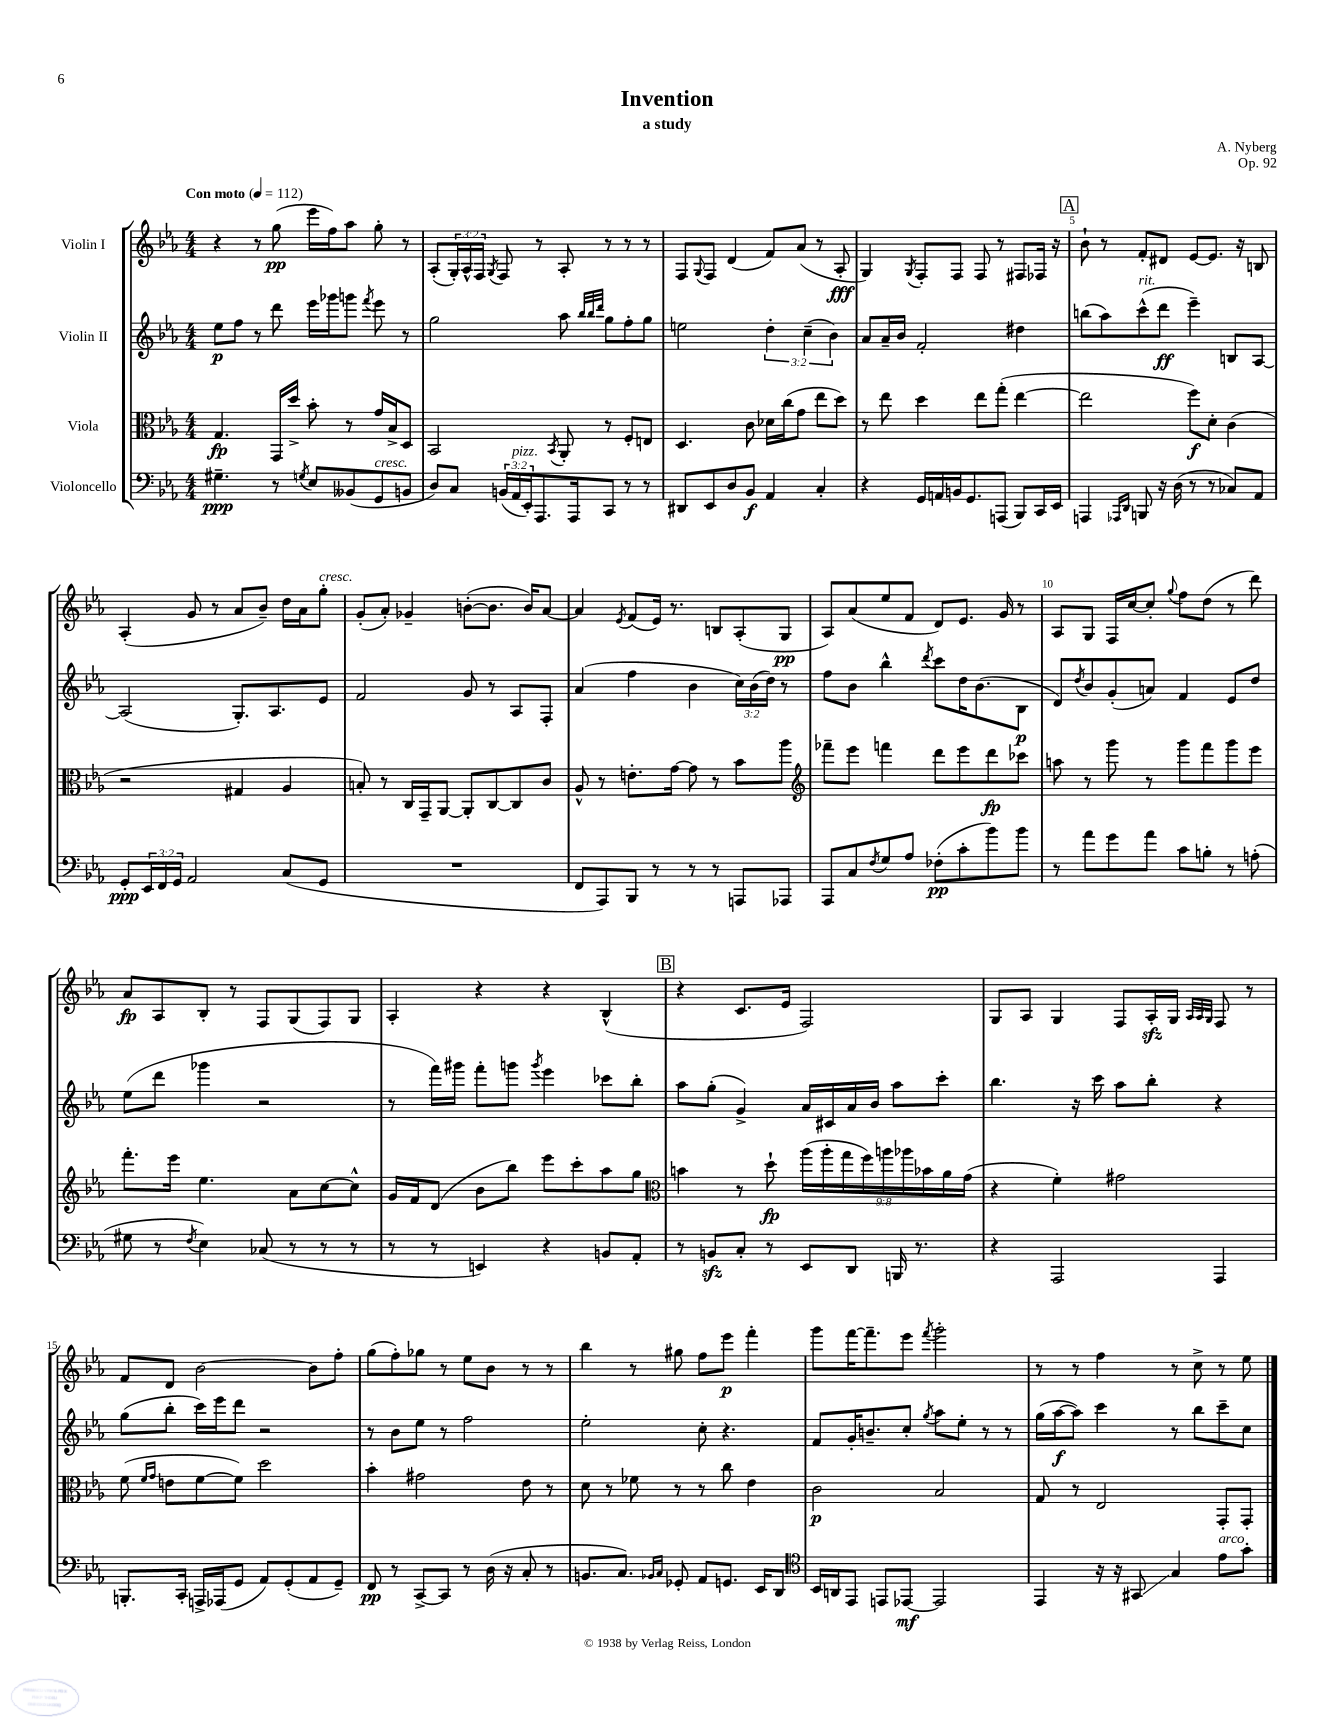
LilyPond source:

\header { title = "Invention" composer = "A. Nyberg" subtitle = "a study" opus = "Op. 92" }
<<
\new StaffGroup <<
\new Staff = "s0" \with { instrumentName = "Violin I" } {
    \clef treble \key ees \major \numericTimeSignature \time 4/4 \override Staff.TupletNumber.text = #tuplet-number::calc-fraction-text \tempo "Con moto" 4 = 112
    r4 r8 g''8\pp( ees'''16 f''16) aes''8 g''8-. r8 |
    aes8-.( \tuplet 3/2 { g16-.) aes16-^ f16 } \acciaccatura { g8 } f8 r8 aes8-. r8 r8 r8 |
    f8 \appoggiatura { g8 } f8 d'4( f'8) aes'8( r8 aes8-.\fff |
    g4) \acciaccatura { g8 } f8-. f8 f8 r8 fis8 fes16 r16 |
    \mark \markup { \box "A" } bes'8-! r8 f'8-. dis'8 ees'8~ ees'8. r16 b8 |
    aes4-.( g'8 r8 aes'8 bes'8--) d''16 aes'16 g''8-.^\markup { \italic "cresc." } |
    g'8-.( aes'8-.) ges'4-- b'8~-.( b'8. b'16) aes'8~ |
    aes'4 \acciaccatura { ees'8 } f'8( ees'16) r8. b8 aes8-.( g8\pp |
    aes8) aes'8( ees''8 f'8 d'8) ees'8. g'16 r8 |
    aes8 g8 f16 c''16~ c''8-. \appoggiatura { g''8 } f''8 d''8( r8 d'''8) |
    aes'8\fp aes8 bes8-. r8 f8 g8( f8) g8 |
    aes4-. r4 r4 bes4-^( |
    \mark \markup { \box "B" } r4 c'8. ees'16 f2) |
    g8 aes8 g4 f8 aes16-.\sfz g16 \grace { aes32 aes32 g32 } f8 r8 |
    f'8 d'8 bes'2~ bes'8 f''8-. |
    g''8( f''8-.) ges''8 r8 ees''8 bes'8 r8 r8 |
    bes''4 r8 gis''8 f''8 ees'''8\p f'''4-. |
    g'''8 f'''16~ f'''8.-- ees'''8 \acciaccatura { f'''8 } g'''2-. |
    r8 r8 f''4 r8 c''8-> r8 ees''8 \bar "|." |
}
\new Staff = "s1" \with { instrumentName = "Violin II" } {
    \clef treble \key ees \major \numericTimeSignature \time 4/4 \override Staff.TupletNumber.text = #tuplet-number::calc-fraction-text
    ees''8\p f''8 r8 d'''8 ees'''16 ges'''16 g'''8 \acciaccatura { f'''8 } ees'''8 r8 |
    g''2 aes''8 \grace { bes''32 bes''32 d'''32 } g''8 f''8-. g''8 |
    e''2 \tuplet 3/2 { d''4-. c''4--( bes'4) } |
    aes'8 aes'16-- bes'16 f'2-. dis''4 |
    \mark \markup { \box "A" } b''8( aes''8) c'''8-^^\markup { \italic "rit." }( d'''8\ff ees'''4--) b8 aes8~ |
    aes2( g8.-.) aes8. ees'8 |
    f'2 g'8 r8 aes8 f8-. |
    aes'4( f''4 bes'4 \tuplet 3/2 { c''16) bes'16( d''16) } r8 |
    f''8 bes'8 bes''4-^ \acciaccatura { d'''8 } c'''8 d''16 bes'8.( bes8\p |
    d'8) \acciaccatura { d''8 } bes'8 g'8-.( a'8) f'4 ees'8 d''8 |
    ees''8( d'''8 ges'''4 r2 |
    r8 f'''16) gis'''16 f'''8-. g'''8 \acciaccatura { g'''8 } ees'''4 ces'''8 bes''8-. |
    \mark \markup { \box "B" } aes''8 g''8-.( g'4->) aes'16 cis'16 aes'16 bes'16 aes''8 c'''8-. |
    bes''4. r16 c'''16 aes''8 bes''8-. r4 |
    g''8( bes''8-. c'''16) ees'''16 d'''8 r2 |
    r8 bes'8 ees''8 r8 f''2 |
    ees''2-. c''8-. r4. |
    f'8 g'16-. b'8.-- c''8-. \acciaccatura { g''8 } aes''8 ees''8-. r8 r8 |
    g''16( aes''16~\f aes''8) c'''4 r8 bes''8 c'''8-- c''8 \bar "|." |
}
\new Staff = "s2" \with { instrumentName = "Viola" } {
    \clef alto \key ees \major \numericTimeSignature \time 4/4 \override Staff.TupletNumber.text = #tuplet-number::calc-fraction-text
    g4.\fp g,16 d''16-> bes'8-. r8 g'16 bes16-> d8 |
    bes,2 \acciaccatura { bes,8 } aes,8-. r8 f8-. e8 |
    d4. c'8 des'16 c''16( g'8 ees''8 d''8) |
    r8 ees''8 d''4 ees''8 g''8-.( ees''4~ |
    \mark \markup { \box "A" } ees''2 f''8\f) d'8-. c'4( |
    r2 gis4 aes4 |
    b8-.) r8 c16 g,16-- aes,8~ aes,8-. c8~ c8 c'8 |
    aes8-^ r8 e'8.-. g'16~ g'8 r8 bes'8 aes''8 |
    \clef treble fes'''8-- ees'''8 f'''4 d'''8 ees'''8 d'''8\fp ces'''8 |
    a''8 r8 g'''8 r8 g'''8 f'''8 g'''8 ees'''8 |
    f'''8.-. ees'''16 ees''4. aes'8 c''8~ c''8-^ |
    g'16 f'16 d'8( bes'8 bes''8) ees'''8 c'''8-. aes''8 g''8 |
    \mark \markup { \box "B" } \clef alto b'4 r8 d''8-!\fp \tuplet 9/8 { aes''16( aes''16-. g''16 f''16) a''16 aes''16 bes'16 aes'16 g'16( } |
    r4 f'4-.) gis'2 |
    f'8( \grace { f'16 g'16 } e'8 f'8~ f'8) d''2 |
    bes'4-. gis'2 ees'8 r8 |
    d'8 r8 fes'8 r8 r8 c''8 ees'4 |
    c'2\p bes2 |
    g8 r8 ees2 g,8-. g,8-. \bar "|." |
}
\new Staff = "s3" \with { instrumentName = "Violoncello" } {
    \clef bass \key ees \major \numericTimeSignature \time 4/4 \override Staff.TupletNumber.text = #tuplet-number::calc-fraction-text
    gis4.--\ppp r8 \acciaccatura { g8 } ees8 beses,8( g,8^\markup { \italic "cresc." } b,8 |
    d8) c8 \tuplet 3/2 { b,16( aes,16^\markup { \italic "pizz." } ees,16-.) } aes,,8. aes,,16 c,8 r8 r8 |
    dis,8 ees,8 d8 bes,8\f aes,4 c4-. |
    r4 g,16 a,16 b,16 g,8. a,,8( bes,,8) c,16 ees,16 |
    \mark \markup { \box "A" } a,,4 \grace { aes,,16 d,16 } b,,8 r16 d16( r8 r8 ces8) aes,8 |
    g,8-.\ppp \tuplet 3/2 { ees,16 f,16 g,16 } aes,2 c8( g,8 |
    R1 |
    f,8 aes,,8) bes,,8 r8 r8 r8 a,,8 aes,,8 |
    aes,,8 c8 \acciaccatura { f8 } g8 aes8 fes8-.\pp( c'8-. bes'8) bes'8 |
    r8 aes'8 g'8 aes'8 c'8 b8-. r8 a8-.( |
    gis8 r8 \acciaccatura { f8 } ees4) ces8( r8 r8 r8 |
    r8 r8 e,4) r4 b,8 aes,8-. |
    \mark \markup { \box "B" } r8 b,8\sfz c8-. r8 ees,8 d,8 b,,16 r8. |
    r4 aes,,2 aes,,4 |
    b,,8.-. c,16-. a,,16-> aes,,16( g,8 aes,8) g,8-.( aes,8 g,8--) |
    f,8\pp r8 c,8~-> c,8 r8 d16( r16 c8-. r8 |
    b,8. c8.) \grace { bes,16 c16 } ges,8-. aes,8 g,8. ees,16 d,8 |
    \clef tenor bes,16 a,16 ees,8 e,8 ees,8~\mf ees,2 |
    ees,4 r16 r16 gis,8\glissando g4 ees'8^\markup { \italic "arco" } g'8-. \bar "|." |
}
>>
>>
\layout { \context { \Score \override BarNumber.break-visibility = ##(#f #t #t) barNumberVisibility = #(every-nth-bar-number-visible 5) } }
